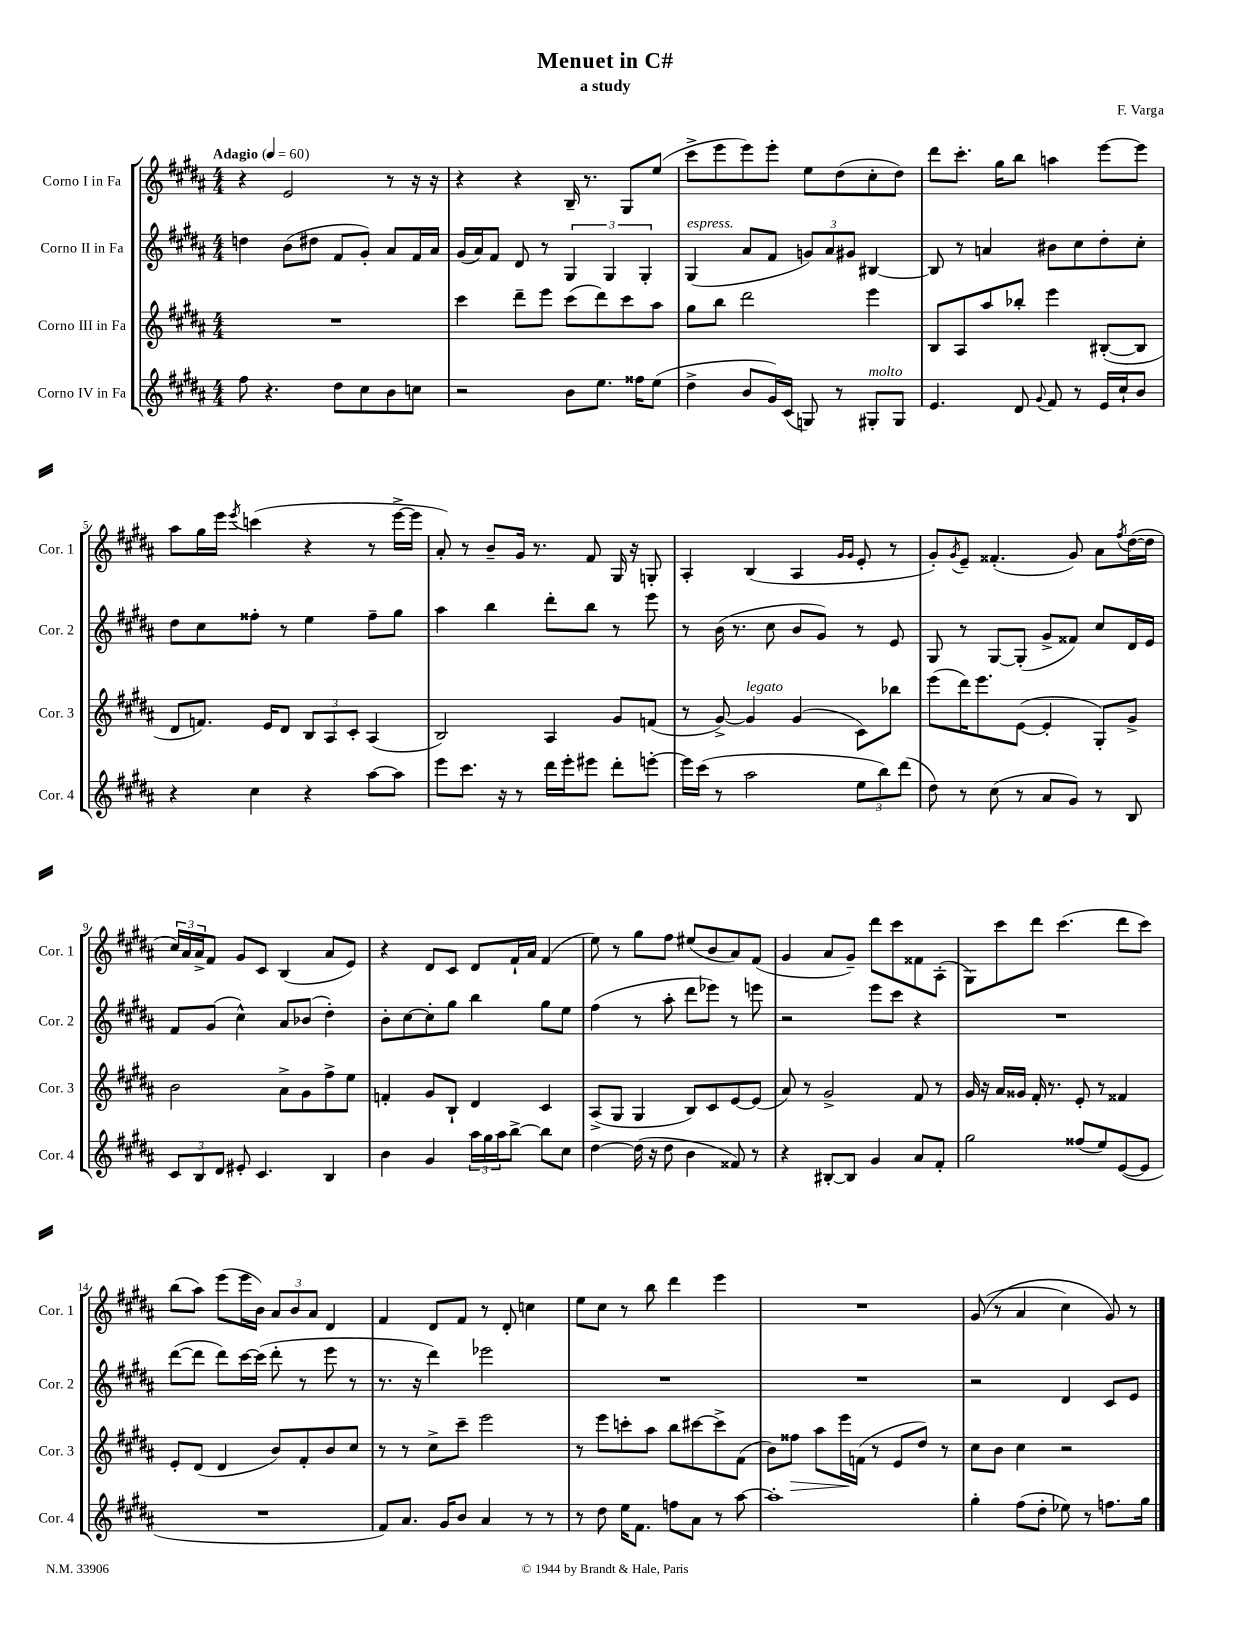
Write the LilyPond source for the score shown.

\header { title = "Menuet in C#" composer = "F. Varga" subtitle = "a study" }
<<
\new StaffGroup <<
\new Staff = "s0" \with { instrumentName = "Corno I in Fa" shortInstrumentName = "Cor. 1" } {
    \clef treble \key b \major \numericTimeSignature \time 4/4 \tempo "Adagio" 4 = 60
    r4 e'2 r8 r16 r16 |
    r4 r4 b16-- r8. gis8 e''8( |
    cis'''8-> e'''8 e'''8) e'''8-. e''8 dis''8( cis''8-. dis''8) |
    dis'''8 cis'''8.-. gis''16 b''8 a''4 e'''8~ e'''8 |
    ais''8 gis''16 e'''16 \acciaccatura { e'''8 } c'''4( r4 r8 e'''16~-> e'''16 |
    ais'8-.) r8 b'8-- gis'16 r8. fis'8 gis16 r16 g8-. |
    ais4-. b4( ais4 \grace { gis'16 gis'16 } e'8-. r8 |
    gis'8-.) \acciaccatura { gis'8 } e'8-- fisis'4.-.( gis'8) ais'8 \acciaccatura { fis''8 } dis''16~( dis''16 |
    \tuplet 3/2 { cis''16) ais'16 ais'16-> } fis'8 gis'8 cis'8 b4( ais'8 e'8) |
    r4 dis'8 cis'8 dis'8 fis'16-! ais'16 fis'4( |
    e''8) r8 gis''8 fis''8 eis''8( b'8 ais'8) fis'8( |
    gis'4 ais'8 gis'8--) dis'''8 cis'''8 fisis'8 ais8-.( |
    gis8) cis'''8 dis'''8 cis'''4.( dis'''8 cis'''8) |
    b''8( ais''8) e'''8( e'''16 b'16) \tuplet 3/2 { ais'8 b'8 ais'8 } dis'4 |
    fis'4 dis'8 fis'8 r8 dis'8-. c''4 |
    e''8 cis''8 r8 b''8 dis'''4 e'''4 |
    R1 |
    gis'8(\( r8 ais'4 cis''4) gis'8\) r8 \bar "|." |
}
\new Staff = "s1" \with { instrumentName = "Corno II in Fa" shortInstrumentName = "Cor. 2" } {
    \clef treble \key b \major \numericTimeSignature \time 4/4
    d''4 b'8( dis''8 fis'8 gis'8-.) ais'8 fis'16 ais'16 |
    gis'16( ais'16) fis'8 dis'8 r8 \tuplet 3/2 { gis4 gis4 gis4-. } |
    gis4^\markup { \italic "espress." }( ais'8 fis'8 \tuplet 3/2 { g'8) ais'8 gis'8 } bis4~ |
    bis8 r8 a'4 bis'8 cis''8 dis''8-. cis''8-. |
    dis''8 cis''8 fisis''8-. r8 e''4 fisis''8-- gis''8 |
    ais''4 b''4 dis'''8-. b''8 r8 e'''8 |
    r8 b'16( r8. cis''8 b'8 gis'8) r8 e'8 |
    gis8 r8 gis8~ gis8-.( gis'8-> fisis'8) cis''8 dis'16 e'16 |
    fis'8 gis'8( cis''4-^) ais'8 bes'8( dis''4-.) |
    b'8-. cis''8~ cis''8-. gis''8 b''4 gis''8 e''8 |
    fis''4( r8 ais''8-. dis'''8 ees'''8) r8 e'''8 |
    r2 e'''8 cis'''8 r4 |
    R1 |
    dis'''8~( dis'''8 dis'''8) cis'''16~ cis'''16( dis'''8-. r8 e'''8 r8 |
    r8. r16 dis'''4) ees'''2 |
    R1 |
    R1 |
    r2 dis'4 cis'8 e'8 \bar "|." |
}
\new Staff = "s2" \with { instrumentName = "Corno III in Fa" shortInstrumentName = "Cor. 3" } {
    \clef treble \key b \major \numericTimeSignature \time 4/4
    R1 |
    cis'''4 dis'''8-- e'''8 cis'''8( dis'''8) cis'''8 ais''8 |
    gis''8 b''8 dis'''2 e'''4 |
    b8 ais8 ais''8 bes''8-. e'''4 bis8~-.( bis8 |
    dis'8 f'8.) e'16 dis'8 \tuplet 3/2 { b8 ais8 cis'8-. } ais4( |
    b2) ais4 gis'8 f'8( |
    r8 gis'8~->) gis'4^\markup { \italic "legato" } gis'4( cis'8) bes''8 |
    e'''8( dis'''16) e'''8. e'8~( e'4-. gis8-.) gis'8-> |
    b'2 ais'8-> gis'8 fis''8-> e''8 |
    f'4-. gis'8 b8-! dis'4 cis'4 |
    ais8->( gis8 gis4 b8) cis'8 e'8~ e'8( |
    ais'8) r8 gis'2-> fis'8 r8 |
    gis'16 r16 ais'16 gisis'16 fis'16-. r8. e'8-. r8 fisis'4 |
    e'8-. dis'8( dis'4 b'8) fis'8-. b'8 cis''8 |
    r8 r8 cis''8-> cis'''8-- e'''2 |
    r8 e'''8 c'''8-. ais''8 b''8 cis'''8~ cis'''8-> fis'8( |
    b'8) fisis''8\> ais''8 e'''16\! f'16( r8 e'8 dis''8) r8 |
    cis''8 b'8 cis''4 r2 \bar "|." |
}
\new Staff = "s3" \with { instrumentName = "Corno IV in Fa" shortInstrumentName = "Cor. 4" } {
    \clef treble \key b \major \numericTimeSignature \time 4/4
    fis''8 r4. dis''8 cis''8 b'8 c''8 |
    r2 b'8 e''8. fisis''16 e''8( |
    dis''4-> b'8 gis'16) cis'16( g8) r8 gis8-.^\markup { \italic "molto" } gis8 |
    e'4. dis'8 \appoggiatura { gis'8 } fis'8 r8 e'16 cis''16-! b'8 |
    r4 cis''4 r4 ais''8~ ais''8 |
    e'''8 cis'''8. r16 r8 dis'''16 e'''16-. eis'''8 dis'''8-. e'''8~-. |
    e'''16 cis'''16( r8 ais''2 \tuplet 3/2 { e''8 b''8) dis'''8( } |
    dis''8) r8 cis''8( r8 ais'8 gis'8) r8 b8 |
    \tuplet 3/2 { cis'8 b8 dis'8 } eis'8-. cis'4. b4 |
    b'4 gis'4 \tuplet 3/2 { ais''16 gis''16 ais''16 } b''8~-> b''8 cis''8 |
    dis''4~ dis''16( r16 dis''8 b'4 fisis'8) r8 |
    r4 bis8~-. bis8 gis'4 ais'8 fis'8-. |
    gis''2 fisis''8( e''8) e'8~( e'8 |
    R1 |
    fis'8) ais'8. gis'16 b'8 ais'4 r8 r8 |
    r8 dis''8 e''16 fis'8. f''8 ais'8 r8 ais''8~ |
    ais''1-. |
    gis''4-. fis''8( dis''8-. ees''8) r8 f''8. gis''16 \bar "|." |
}
>>
>>
